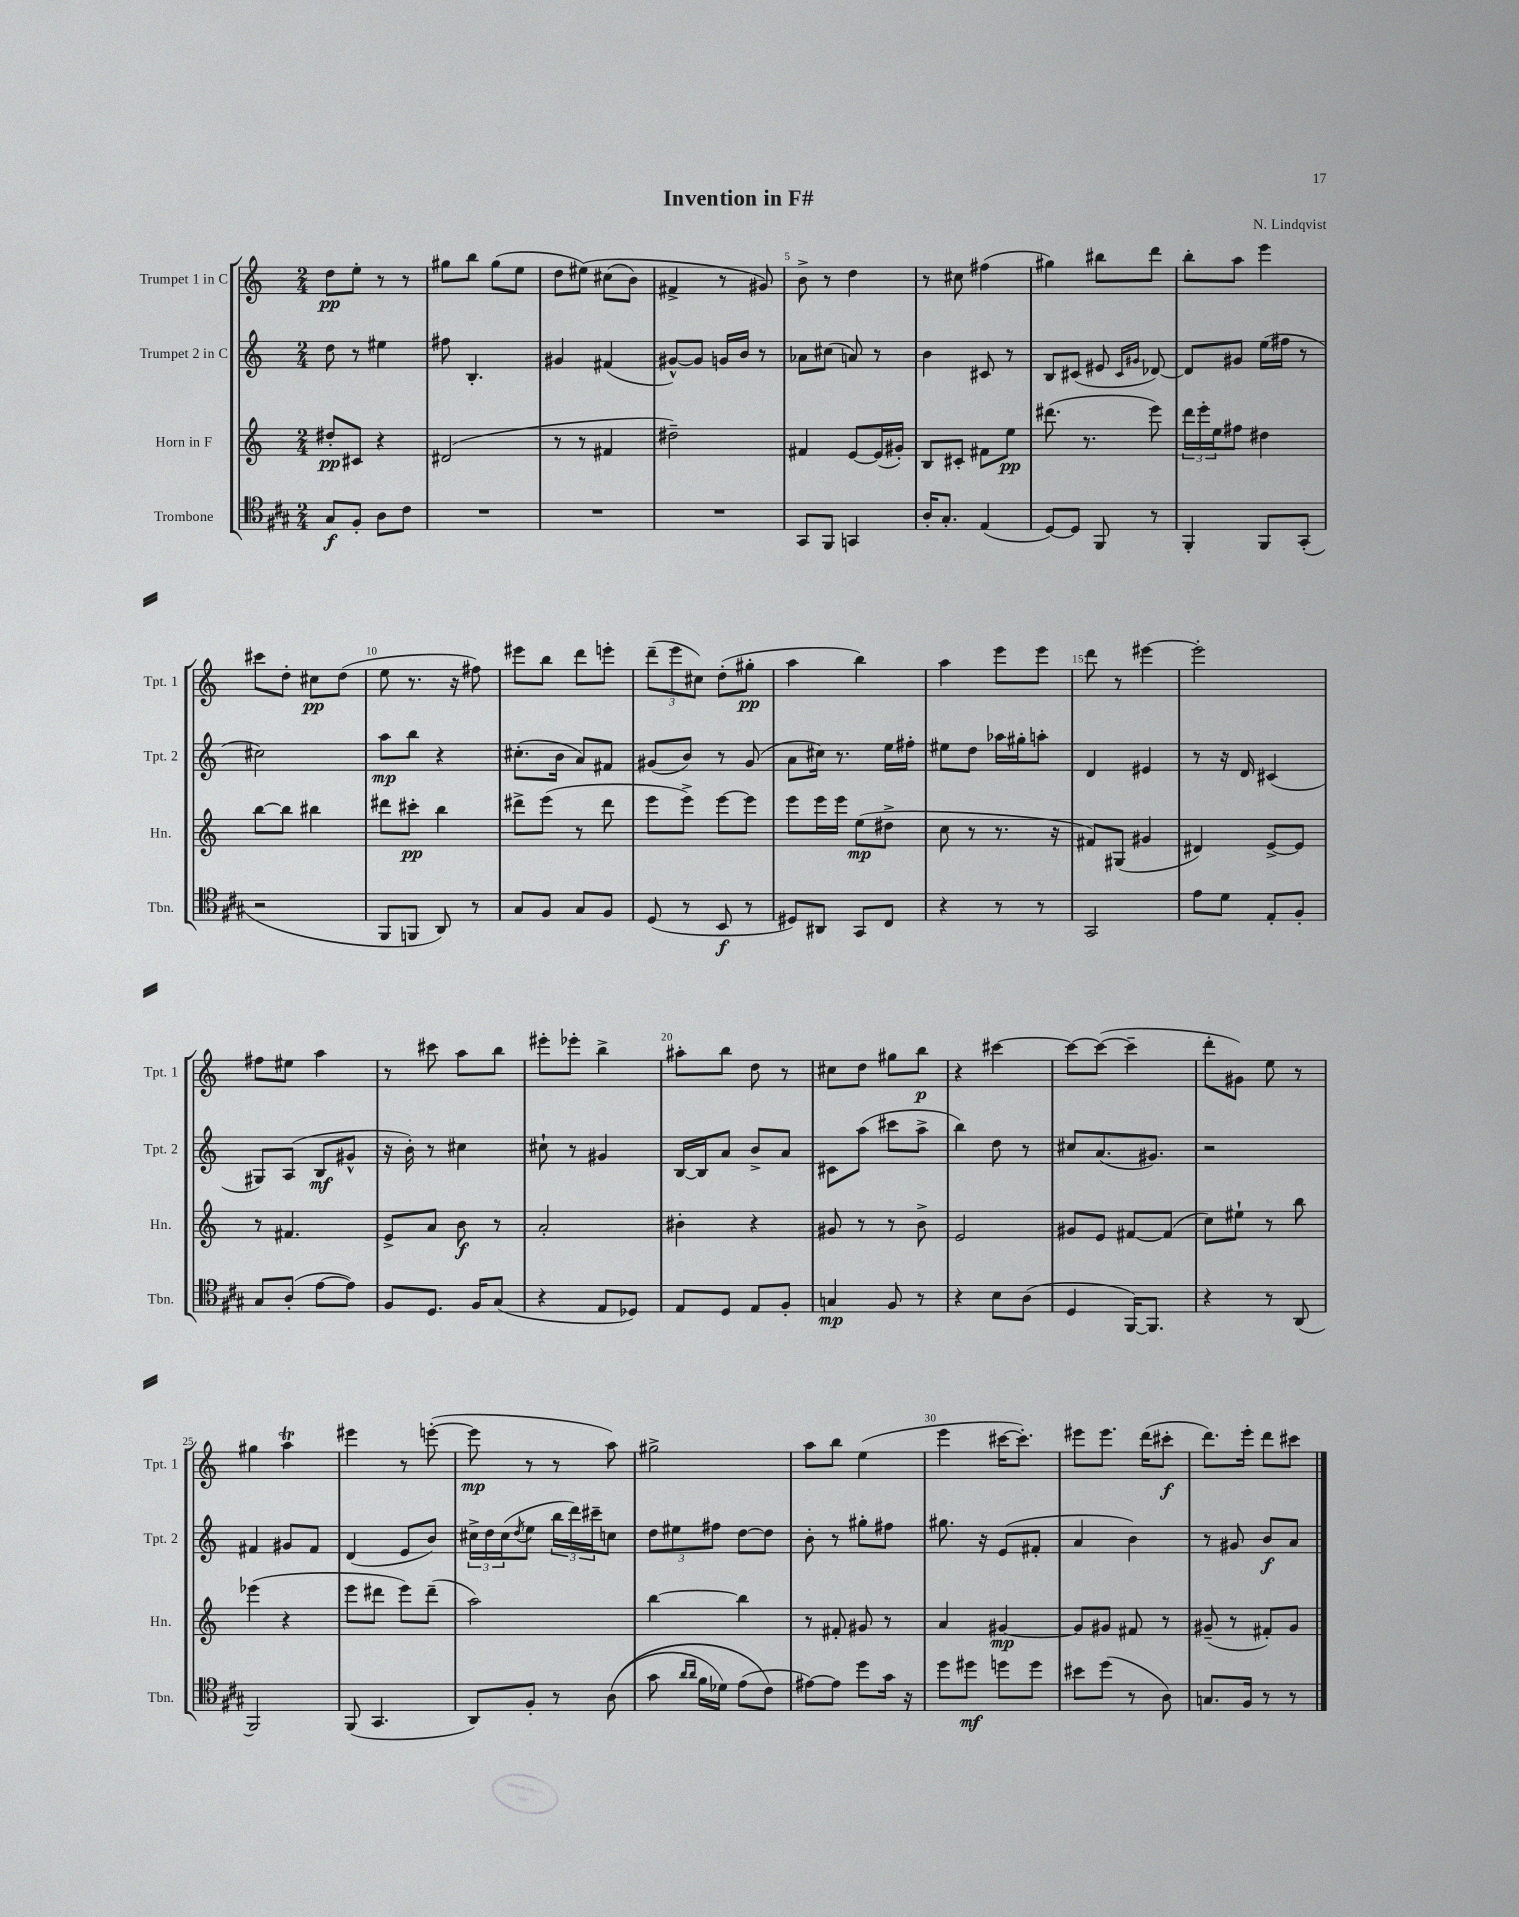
\header { title = "Invention in F#" composer = "N. Lindqvist" }
<<
\new StaffGroup <<
\new Staff = "s0" \with { instrumentName = "Trumpet 1 in C" shortInstrumentName = "Tpt. 1" } {
    \clef treble \key c \major \numericTimeSignature \time 2/4
    d''8\pp e''8-. r8 r8 |
    gis''8 b''8 gis''8( e''8 |
    d''8 eis''8)\( cis''8( b'8) |
    fis'4-> r8 gis'8\) |
    b'8-> r8 d''4 |
    r8 cis''8 fis''4( |
    gis''4) bis''8 d'''8 |
    b''8-. a''8 e'''4 |
    cis'''8 d''8-. cis''8\pp d''8( |
    e''8 r8. r16 fis''8) |
    eis'''8 b''8 d'''8 e'''8-. |
    \tuplet 3/2 { d'''8--( e'''8 cis''8) } d''8-.( gis''8-.\pp |
    a''4 b''4) |
    a''4 e'''8 e'''8 |
    d'''8 r8 eis'''4~ |
    eis'''2-. |
    fis''8 eis''8 a''4 |
    r8 cis'''8 a''8 b''8 |
    eis'''8-. ees'''8-. b''4-> |
    ais''8-. b''8 d''8 r8 |
    cis''8 d''8 gis''8 b''8\p |
    r4 cis'''4~ |
    cis'''8~ cis'''8~( cis'''4-- |
    d'''8-. gis'8) e''8 r8 |
    gis''4 a''4\trill |
    eis'''4 r8 e'''8~-.( |
    e'''8\mp r8 r8 a''8) |
    gis''2-> |
    a''8 b''8 e''4( |
    e'''4 cis'''16~ cis'''8.-.) |
    eis'''8 eis'''8. d'''16( cis'''8-.\f |
    d'''8.) e'''16-. d'''8 cis'''8 \bar "|." |
}
\new Staff = "s1" \with { instrumentName = "Trumpet 2 in C" shortInstrumentName = "Tpt. 2" } {
    \clef treble \key c \major \numericTimeSignature \time 2/4
    d''8 r8 eis''4 |
    fis''8 b4.-. |
    gis'4 fis'4( |
    gis'8~-^) gis'8 g'16 b'16 r8 |
    aes'8 cis''8( a'8) r8 |
    b'4 cis'8 r8 |
    b8 cis'8( eis'8 \grace { cis'16 gis'16 } des'8~) |
    des'8 gis'8 e''16( fis''16 r8 |
    cis''2) |
    a''8\mp b''8 r4 |
    cis''8.-.( b'16 a'8) fis'8 |
    gis'8( b'8) r8 gis'8( |
    a'8 cis''16) r8. e''16 fis''16-. |
    eis''8 d''8 aes''16 gis''16-. a''8-. |
    d'4 eis'4 |
    r8 r16 d'16 cis'4( |
    gis8) a8( b8\mf gis'8-^ |
    r16 b'16-.) r8 cis''4 |
    cis''8-! r8 gis'4 |
    b16~ b16 a'8 b'8-> a'8 |
    cis'8 a''8( cis'''8 a''8-> |
    b''4) d''8 r8 |
    cis''8 a'8.( gis'8.) |
    r2 |
    fis'4 gis'8 fis'8 |
    d'4( e'8 b'8) |
    \tuplet 3/2 { cis''16-> d''16 cis''16( } \acciaccatura { d''8 } e''8 \tuplet 3/2 { b''16 d'''16) cis'''16-- } c''8 |
    \tuplet 3/2 { d''8 eis''8 fis''8 } d''8~ d''8 |
    b'8-. r8 gis''8-. fis''8 |
    gis''8. r16 e'8( fis'8-. |
    a'4 b'4) |
    r8 gis'8 b'8\f a'8 \bar "|." |
}
\new Staff = "s2" \with { instrumentName = "Horn in F" shortInstrumentName = "Hn." } {
    \clef treble \key c \major \numericTimeSignature \time 2/4
    dis''8-.\pp cis'8 r4 |
    dis'2( |
    r8 r8 fis'4 |
    dis''2--) |
    fis'4 e'8~ e'16( gis'16-.) |
    b8 cis'8-. fis'8 e''8\pp |
    dis'''8.( r8. e'''8) |
    \tuplet 3/2 { d'''16 e'''16-. e''16 } fis''8 dis''4 |
    b''8~ b''8 bis''4 |
    dis'''8 cis'''8-.\pp b''4 |
    dis'''8-> e'''8( r8 dis'''8 |
    e'''8 e'''8->) e'''8~ e'''8 |
    e'''8 e'''16 e'''16 e''8\mp( dis''8-> |
    c''8 r8 r8. r16 |
    fis'8) gis8( gis'4 |
    dis'4) e'8~-> e'8 |
    r8 fis'4. |
    e'8-> a'8 b'8\f r8 |
    a'2-. |
    bis'4-. r4 |
    gis'8 r8 r8 b'8-> |
    e'2 |
    gis'8 e'8 fis'8~ fis'8( |
    c''8) eis''8-! r8 b''8 |
    ees'''4( r4 |
    e'''8 dis'''8 e'''8) dis'''8--( |
    a''2) |
    b''4~ b''4 |
    r8 fis'8-. gis'8 r8 |
    a'4 gis'4~\mp |
    gis'8 gis'8 fis'8 r8 |
    gis'8--( r8 fis'8-.) gis'8 \bar "|." |
}
\new Staff = "s3" \with { instrumentName = "Trombone" shortInstrumentName = "Tbn." } {
    \clef tenor \key a \major \numericTimeSignature \time 2/4
    gis8\f fis8-. a8 cis'8 |
    R2 |
    R2 |
    R2 |
    gis,8 fis,8 g,4 |
    a16-. gis8.-. e4( |
    d8~) d8 fis,8 r8 |
    fis,4-. fis,8 gis,8-.( |
    r2 |
    fis,8 f,8 a,8) r8 |
    gis8 fis8 gis8 fis8 |
    d8( r8 b,8\f r8 |
    dis8) ais,8 gis,8 cis8 |
    r4 r8 r8 |
    gis,2 |
    e'8 d'8 e8-. fis8-. |
    gis8 a8-.( e'8~ e'8) |
    fis8 d8. fis16 gis8( |
    r4 e8 des8) |
    e8 d8 e8 fis8-. |
    g4\mp fis8 r8 |
    r4 b8 a8( |
    d4 fis,16~) fis,8. |
    r4 r8 a,8( |
    fis,2) |
    fis,8( gis,4. |
    a,8) fis8-. r8 a8(\( |
    gis'8 \grace { a'16 a'16 } fis'16 des'16) e'8( cis'8\) |
    eis'8~) eis'8 d''8 gis'16 r16 |
    d''8 dis''8\mf d''8 d''8 |
    bis'8 d''8( r8 a8) |
    g8. fis16 r8 r8 \bar "|." |
}
>>
>>
\layout { \context { \Score \override BarNumber.break-visibility = ##(#f #t #t) barNumberVisibility = #(every-nth-bar-number-visible 5) } }
